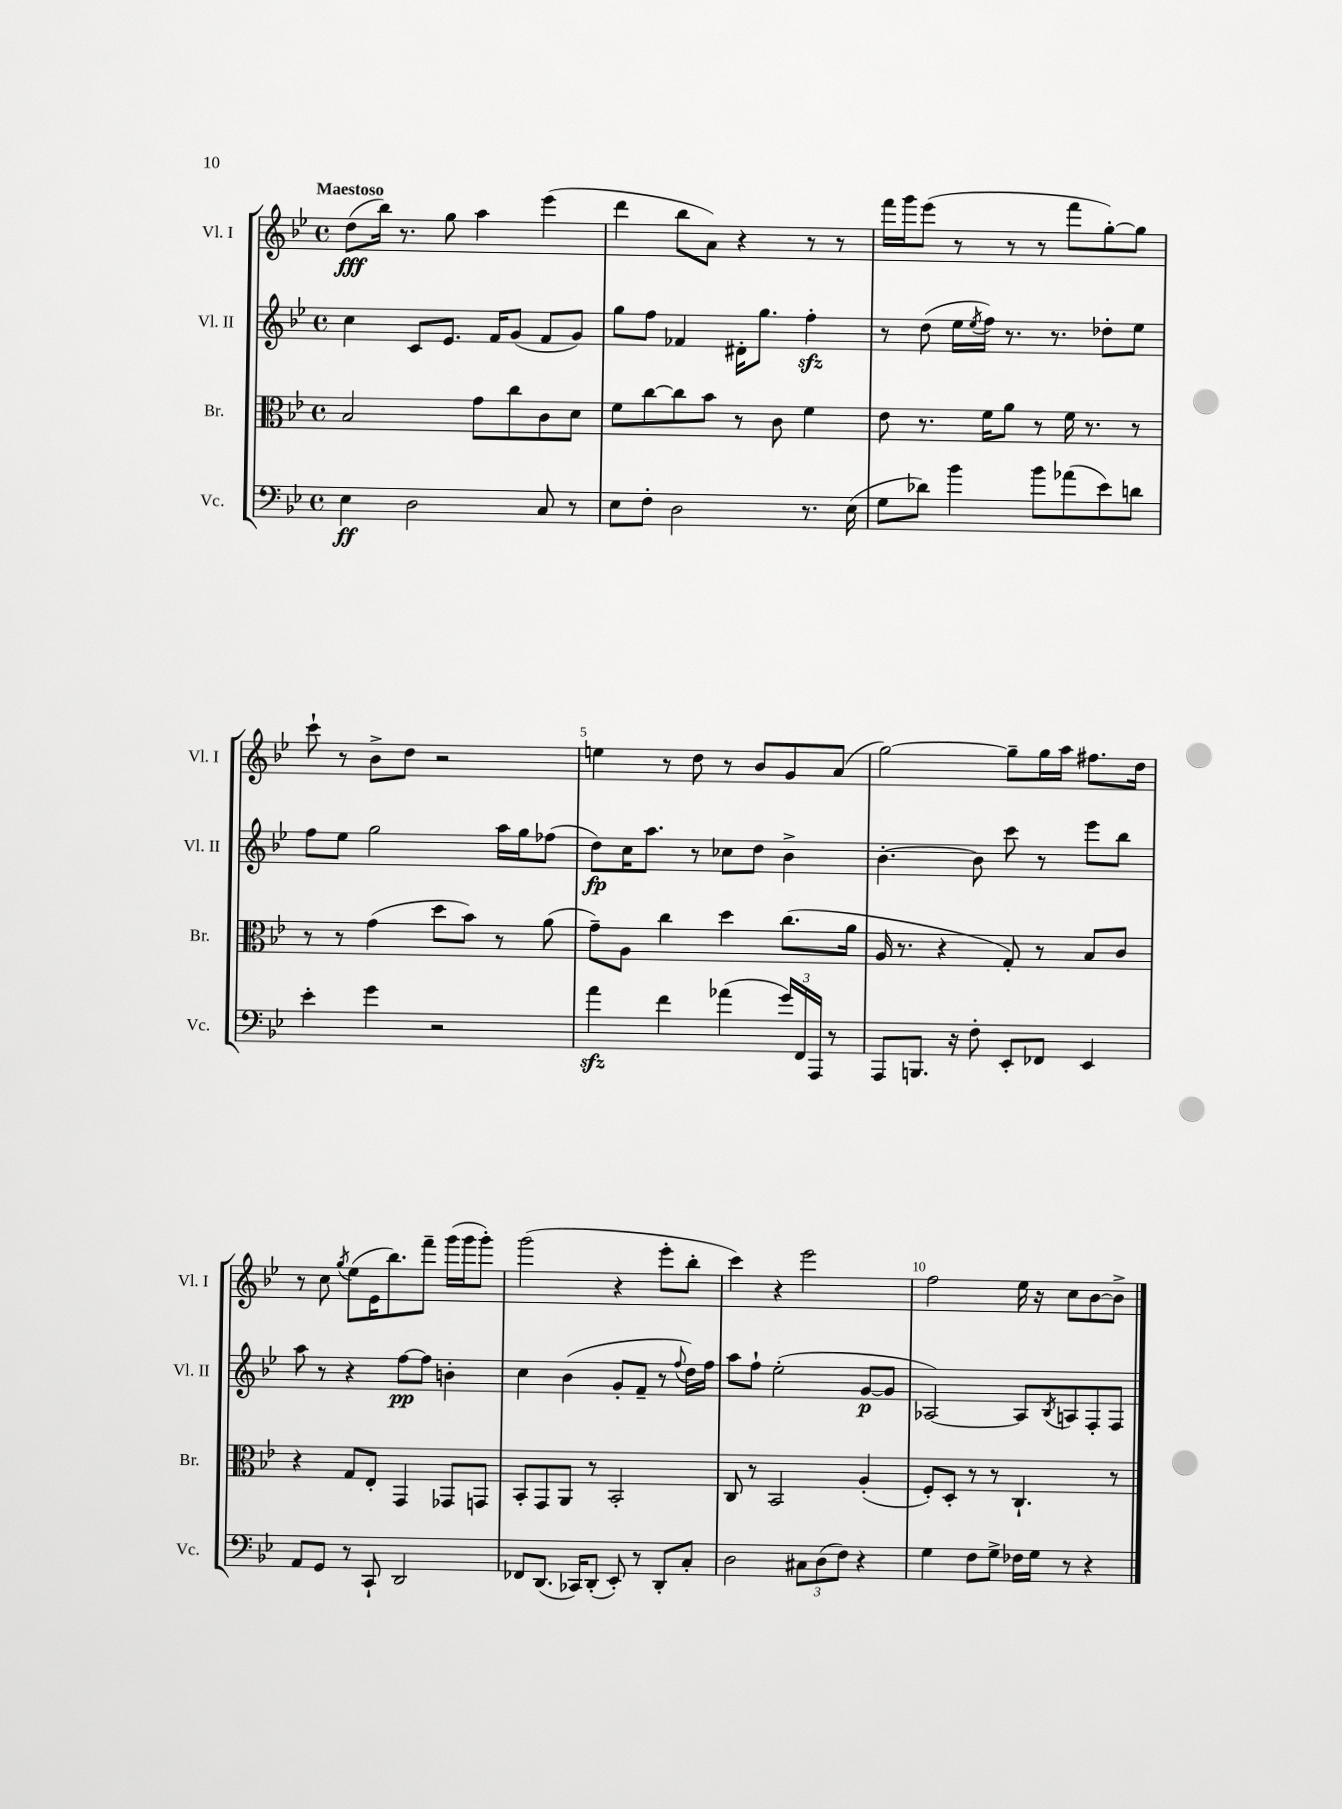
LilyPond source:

<<
\new StaffGroup <<
\new Staff = "s0" \with { instrumentName = "Vl. I" shortInstrumentName = "Vl. I" } {
    \clef treble \key bes \major \defaultTimeSignature \time 4/4 \tempo "Maestoso"
    d''8\fff( bes''16) r8. g''8 a''4 ees'''4( |
    d'''4 bes''8 a'8) r4 r8 r8 |
    f'''16 g'''16 ees'''8( r8 r8 r8 f'''8 g''8~-.) g''8 |
    c'''8-! r8 bes'8-> d''8 r2 |
    e''4 r8 d''8 r8 bes'8 g'8 a'8( |
    g''2~) g''8-- g''16 a''16 fis''8. d''16 |
    r8 c''8 \acciaccatura { g''8 } ees''8( ees'16 bes''8.) f'''8-- g'''16( g'''16 g'''8-.) |
    g'''2( r4 ees'''8-. bes''8-. |
    c'''4) r4 ees'''2 |
    f''2 ees''16 r16 c''8 bes'8~ bes'8-> \bar "|." |
}
\new Staff = "s1" \with { instrumentName = "Vl. II" shortInstrumentName = "Vl. II" } {
    \clef treble \key bes \major \defaultTimeSignature \time 4/4
    c''4 c'8 ees'8. f'16 g'8( f'8 g'8) |
    g''8 f''8 fes'4 dis'16-. g''8. f''4-.\sfz |
    r8 d''8( ees''16 \acciaccatura { ees''8 } f''16) r8. r8. des''8-. ees''8 |
    f''8 ees''8 g''2 a''16 g''16 fes''8( |
    d''8\fp) c''16 a''8. r8 ces''8 d''8 bes'4-> |
    bes'4.~-. bes'8 c'''8 r8 ees'''8 bes''8 |
    a''8 r8 r4 f''8~\pp f''8 b'4-. |
    c''4 bes'4( g'8-. f'8-- r8 \appoggiatura { f''8 } d''16) f''16 |
    a''8 f''8-! ees''2-.( g'8~\p g'8 |
    aes2~) aes8 \acciaccatura { bes8 } a8 f8-. f8 \bar "|." |
}
\new Staff = "s2" \with { instrumentName = "Br." shortInstrumentName = "Br." } {
    \clef alto \key bes \major \defaultTimeSignature \time 4/4
    bes2 g'8 c''8 c'8 d'8 |
    f'8 c''8~ c''8 bes'8 r8 c'8 f'4 |
    ees'8 r8. f'16 a'8 r8 f'16 r8. r8 |
    r8 r8 g'4( d''8 bes'8) r8 a'8( |
    g'8--) a8 c''4 d''4 c''8.( a'16 |
    a16 r8. r4 g8-.) r8 bes8 c'8 |
    r4 g8 ees8-. g,4 ges,8 g,8 |
    bes,8-. g,8 a,8 r8 bes,2-. |
    c8 r8 bes,2 a4-.( |
    f8-.) d8-. r8 r8 c4.-! r8 \bar "|." |
}
\new Staff = "s3" \with { instrumentName = "Vc." shortInstrumentName = "Vc." } {
    \clef bass \key bes \major \defaultTimeSignature \time 4/4
    ees4\ff d2 c8 r8 |
    ees8 f8-. d2 r8. ees16( |
    g8 des'8) bes'4 bes'8 aes'8( ees'8) d'8 |
    ees'4-. g'4 r2 |
    a'4\sfz f'4 aes'4( \tuplet 3/2 { g'16) f,16 a,,16 } r8 |
    a,,8 b,,8. r16 f8-. ees,8-. fes,8 ees,4 |
    a,8 g,8 r8 c,8-! d,2 |
    fes,8 d,8.( ces,16) d,8-.( ees,8-.) r8 d,8-. c8-. |
    d2 \tuplet 3/2 { cis8 d8( f8) } r4 |
    g4 f8 g8-> fes16 g16 r8 r4 \bar "|." |
}
>>
>>
\layout { \context { \Score \override BarNumber.break-visibility = ##(#f #t #t) barNumberVisibility = #(every-nth-bar-number-visible 5) } }
